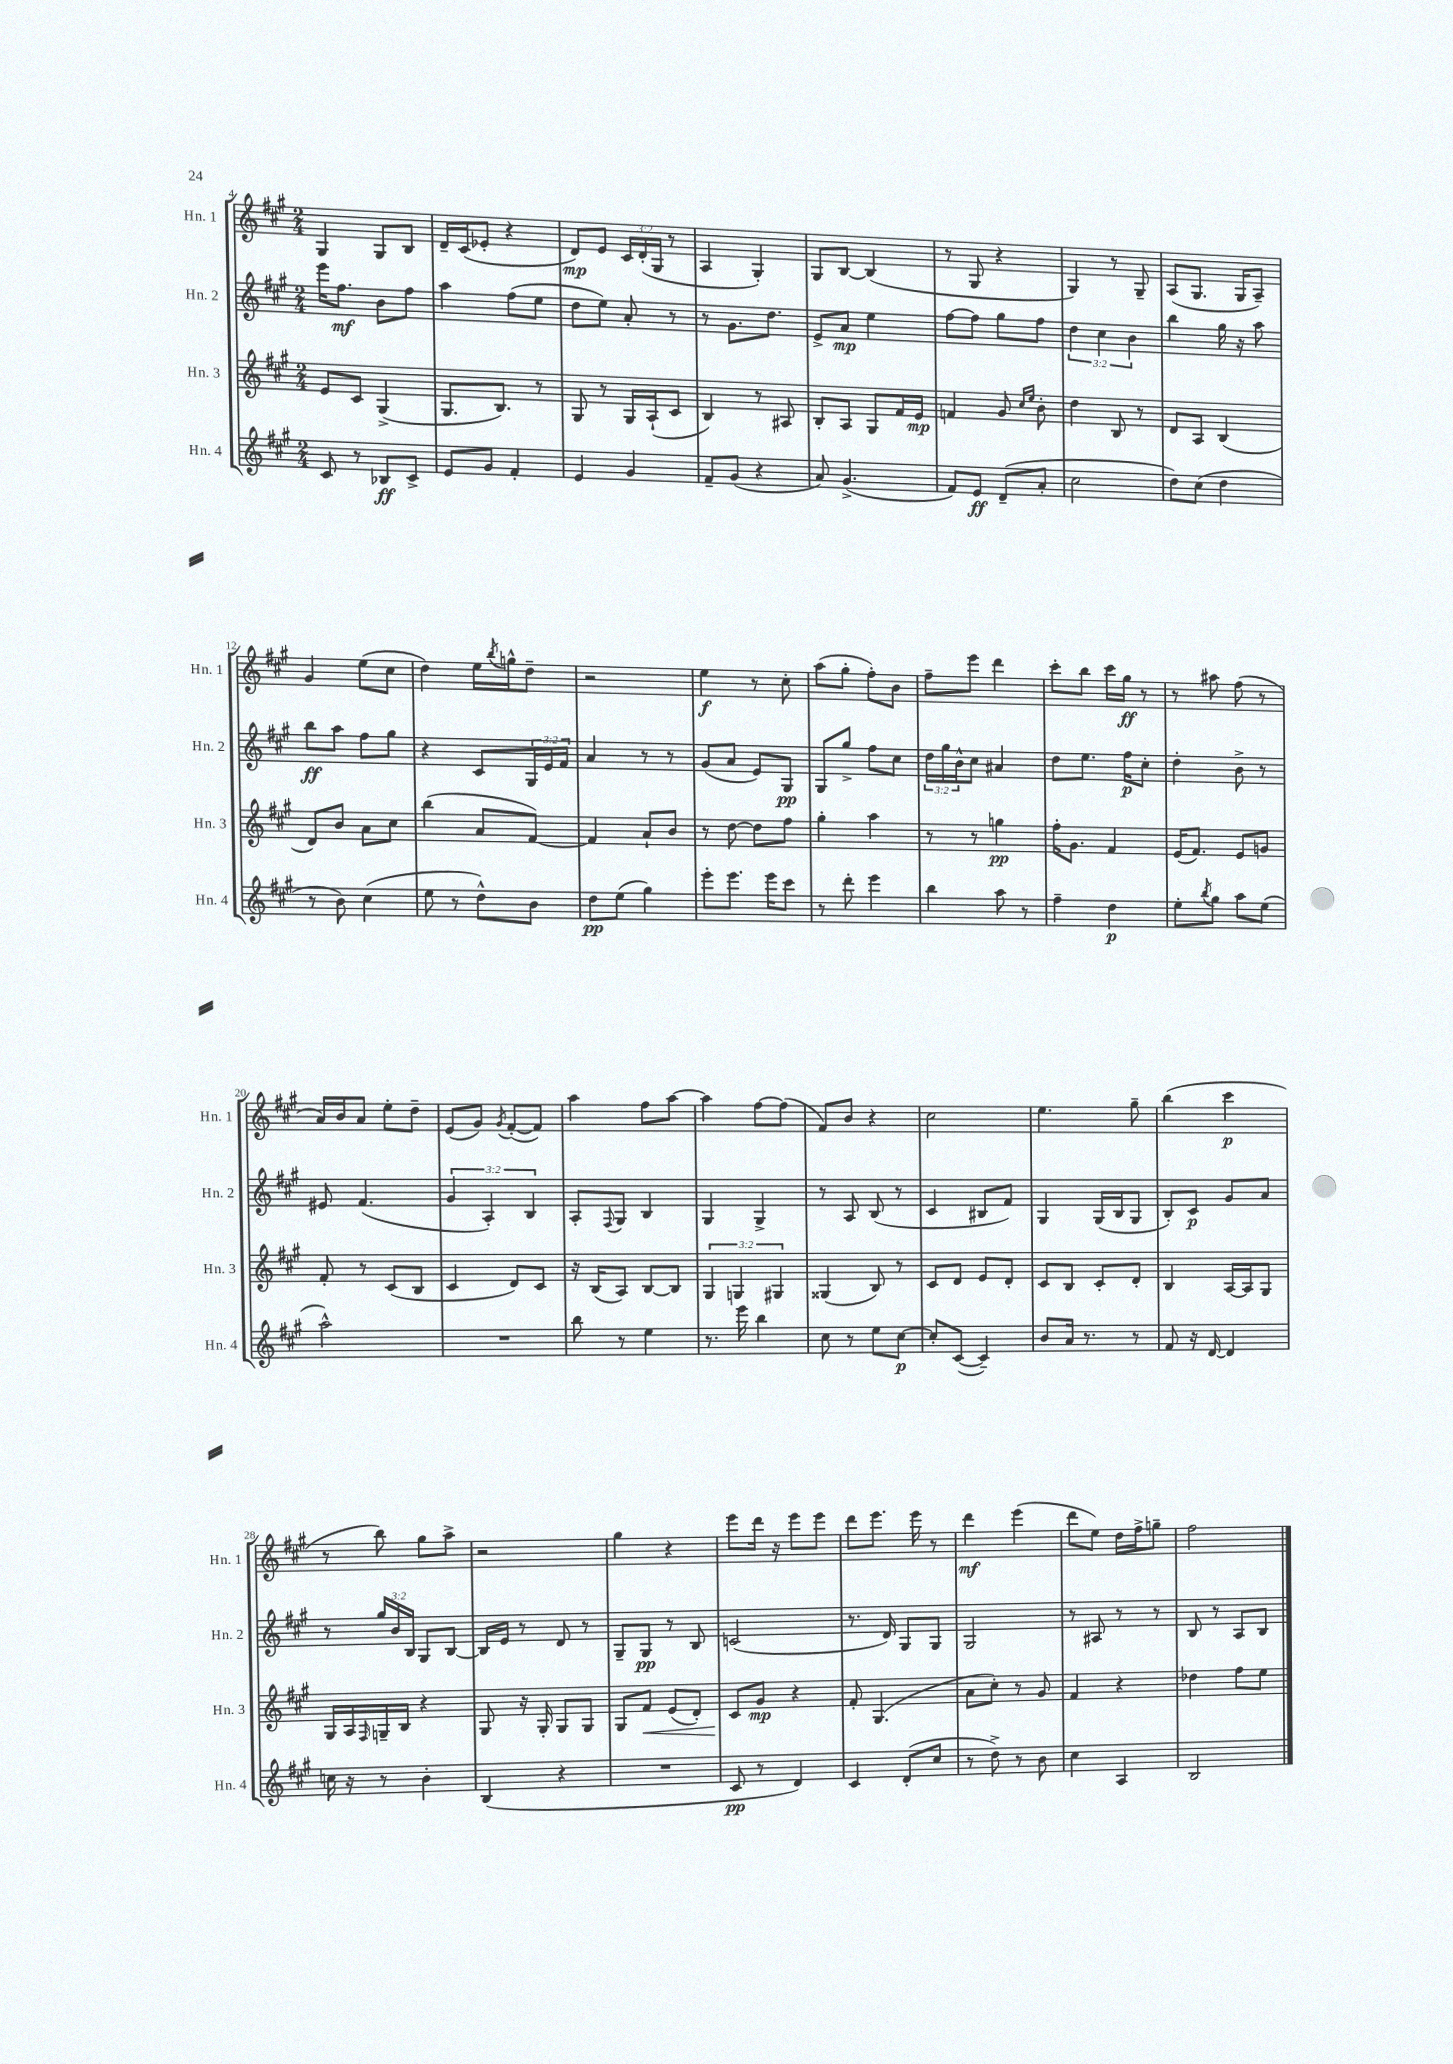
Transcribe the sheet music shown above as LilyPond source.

<<
\new StaffGroup <<
\new Staff = "s0" \with { instrumentName = "Hn. 1" shortInstrumentName = "Hn. 1" } {
    \clef treble \key a \major \numericTimeSignature \time 2/4 \override Staff.TupletNumber.text = #tuplet-number::calc-fraction-text
    gis4 gis8 b8 |
    d'16-- cis'16( ees'8-. r4 |
    d'8\mp) e'8 \tuplet 3/2 { cis'16 d'16-.( gis16 } r8 |
    a4 gis4-.) |
    gis8 b8~ b4( |
    r8 gis8 r4 |
    gis4) r8 gis8-- |
    a8( gis8. gis16 a8--) |
    gis'4 e''8( cis''8 |
    d''4) e''16 \acciaccatura { b''8 } g''16-^ d''8-- |
    r2 |
    e''4\f r8 cis''8-. |
    a''8( gis''8-. fis''8-.) b'8 |
    fis''8-- e'''8 d'''4 |
    cis'''8-. b''8 cis'''16 gis''16\ff r8 |
    r8 ais''8 fis''8( r8 |
    a'16) b'16 a'8 e''8-. d''8-- |
    e'8( gis'8) \acciaccatura { gis'8 } fis'8~-.( fis'8) |
    a''4 fis''8 a''8~ |
    a''4 fis''8~ fis''8( |
    fis'8) b'8 r4 |
    cis''2 |
    e''4. gis''8-- |
    b''4( cis'''4\p |
    r8 b''8) gis''8 a''8-> |
    r2 |
    gis''4 r4 |
    e'''8 d'''16 r16 e'''8 e'''8 |
    d'''8 e'''8. e'''16 r8 |
    d'''4\mf e'''4( |
    d'''8 e''8) d''16 fis''16-> g''8-- |
    fis''2 \bar "|." |
}
\new Staff = "s1" \with { instrumentName = "Hn. 2" shortInstrumentName = "Hn. 2" } {
    \clef treble \key a \major \numericTimeSignature \time 2/4 \override Staff.TupletNumber.text = #tuplet-number::calc-fraction-text
    e'''16 fis''8.\mf b'8 fis''8 |
    a''4 fis''8( e''8 |
    d''8 e''8) a'8-. r8 |
    r8 gis'8. d''8. |
    e'8-> a'8\mp e''4 |
    fis''8~ fis''8 gis''8 fis''8 |
    \tuplet 3/2 { d''4 cis''4 b'4 } |
    b''4 gis''16 r16 a''8 |
    b''8\ff a''8 fis''8 gis''8 |
    r4 cis'8 \tuplet 3/2 { gis16 e'16 fis'16 } |
    a'4 r8 r8 |
    gis'8( a'8 e'8) gis8\pp |
    gis8 gis''8-> fis''8 cis''8 |
    \tuplet 3/2 { d''16 gis''16 b'16-^ } cis''8 ais'4 |
    d''8 e''8. fis''16\p cis''8-. |
    d''4-. b'8-> r8 |
    eis'8 fis'4.( |
    \tuplet 3/2 { gis'4 a4-.) b4 } |
    a8-. \appoggiatura { fis8 } gis8 b4 |
    gis4 gis4-> |
    r8 a8 b8( r8 |
    cis'4 bis8 fis'8) |
    gis4 gis16( b16 gis8 |
    b8-.) cis'8\p gis'8 a'8 |
    r8 \tuplet 3/2 { gis''16 b'16 b16 } gis8 b8~ |
    b16 e'16 r8 d'8 r8 |
    gis8-- gis8\pp r8 b8 |
    c'2( |
    r8. d'16) gis8 gis8 |
    gis2 |
    r8 ais8 r8 r8 |
    b8 r8 a8 b8 \bar "|." |
}
\new Staff = "s2" \with { instrumentName = "Hn. 3" shortInstrumentName = "Hn. 3" } {
    \clef treble \key a \major \numericTimeSignature \time 2/4 \override Staff.TupletNumber.text = #tuplet-number::calc-fraction-text
    e'8 cis'8 gis4->( |
    gis8. b8.) r8 |
    gis8 r8 gis16 a16-!( cis'8 |
    b4) r8 ais8 |
    b8-. a8 gis8 fis'16 e'16\mp |
    f'4 gis'8 \grace { cis''16 e''16 } b'8-. |
    d''4 b8 r8 |
    d'8 a8 b4( |
    d'8) b'8 a'8 cis''8 |
    b''4( a'8 fis'8~) |
    fis'4 a'8-! b'8 |
    r8 d''8~ d''8 fis''8 |
    gis''4-. a''4 |
    r8 r8 g''4\pp |
    fis''16-. gis'8. fis'4 |
    e'16( fis'8.) e'8 g'8 |
    fis'8-. r8 cis'8( b8 |
    cis'4 d'8) cis'8 |
    r16 b16( a8) b8~ b8 |
    \tuplet 3/2 { gis4 g4 gis4 } |
    gisis4( b8) r8 |
    cis'8 d'8 e'8 d'8-. |
    cis'8 b8 cis'8-. d'8-. |
    b4 a16~ a16 gis8 |
    gis16 a16 \grace { fis16 } g16-- b16 r4 |
    gis8 r16 gis16-. gis8 gis8 |
    gis8 fis'8\< e'8( d'8-.) |
    cis'8\! gis'8\mp r4 |
    fis'8-. gis4.( |
    a'8 cis''8-.) r8 gis'8 |
    fis'4 r4 |
    des''4 fis''8 e''8 \bar "|." |
}
\new Staff = "s3" \with { instrumentName = "Hn. 4" shortInstrumentName = "Hn. 4" } {
    \clef treble \key a \major \numericTimeSignature \time 2/4
    cis'8 r8 bes8\ff cis'8-> |
    e'8 gis'8 fis'4-. |
    e'4 gis'4 |
    fis'8-- gis'8( r4 |
    a'8) gis'4.->( |
    fis'8) e'8\ff d'8--( a'8-. |
    cis''2 |
    d''8) cis''8( d''4 |
    r8 b'8) cis''4( |
    e''8 r8 d''8-^) b'8 |
    d''8\pp e''8( gis''4) |
    e'''8-. e'''8. e'''16 cis'''8 |
    r8 d'''8-. e'''4 |
    b''4 a''8 r8 |
    fis''4-- d''4\p |
    e''8-. \acciaccatura { b''8 } gis''8 a''8 e''8( |
    a''2-^) |
    R2 |
    b''8 r8 e''4 |
    r8. e'''16 b''4 |
    cis''8 r8 e''8 cis''8~\p |
    cis''8-. cis'8~( cis'4--) |
    b'8 a'16 r8. r8 |
    fis'8 r16 d'16~ d'4 |
    c''16 r16 r8 b'4-. |
    b4( r4 |
    R2 |
    cis'8\pp r8 d'4) |
    cis'4 d'8-.( cis''8 |
    r8 d''8->) r8 b'8 |
    cis''4 a4 |
    b2 \bar "|." |
}
>>
>>
\layout { \context { \Score currentBarNumber = #4 } }
